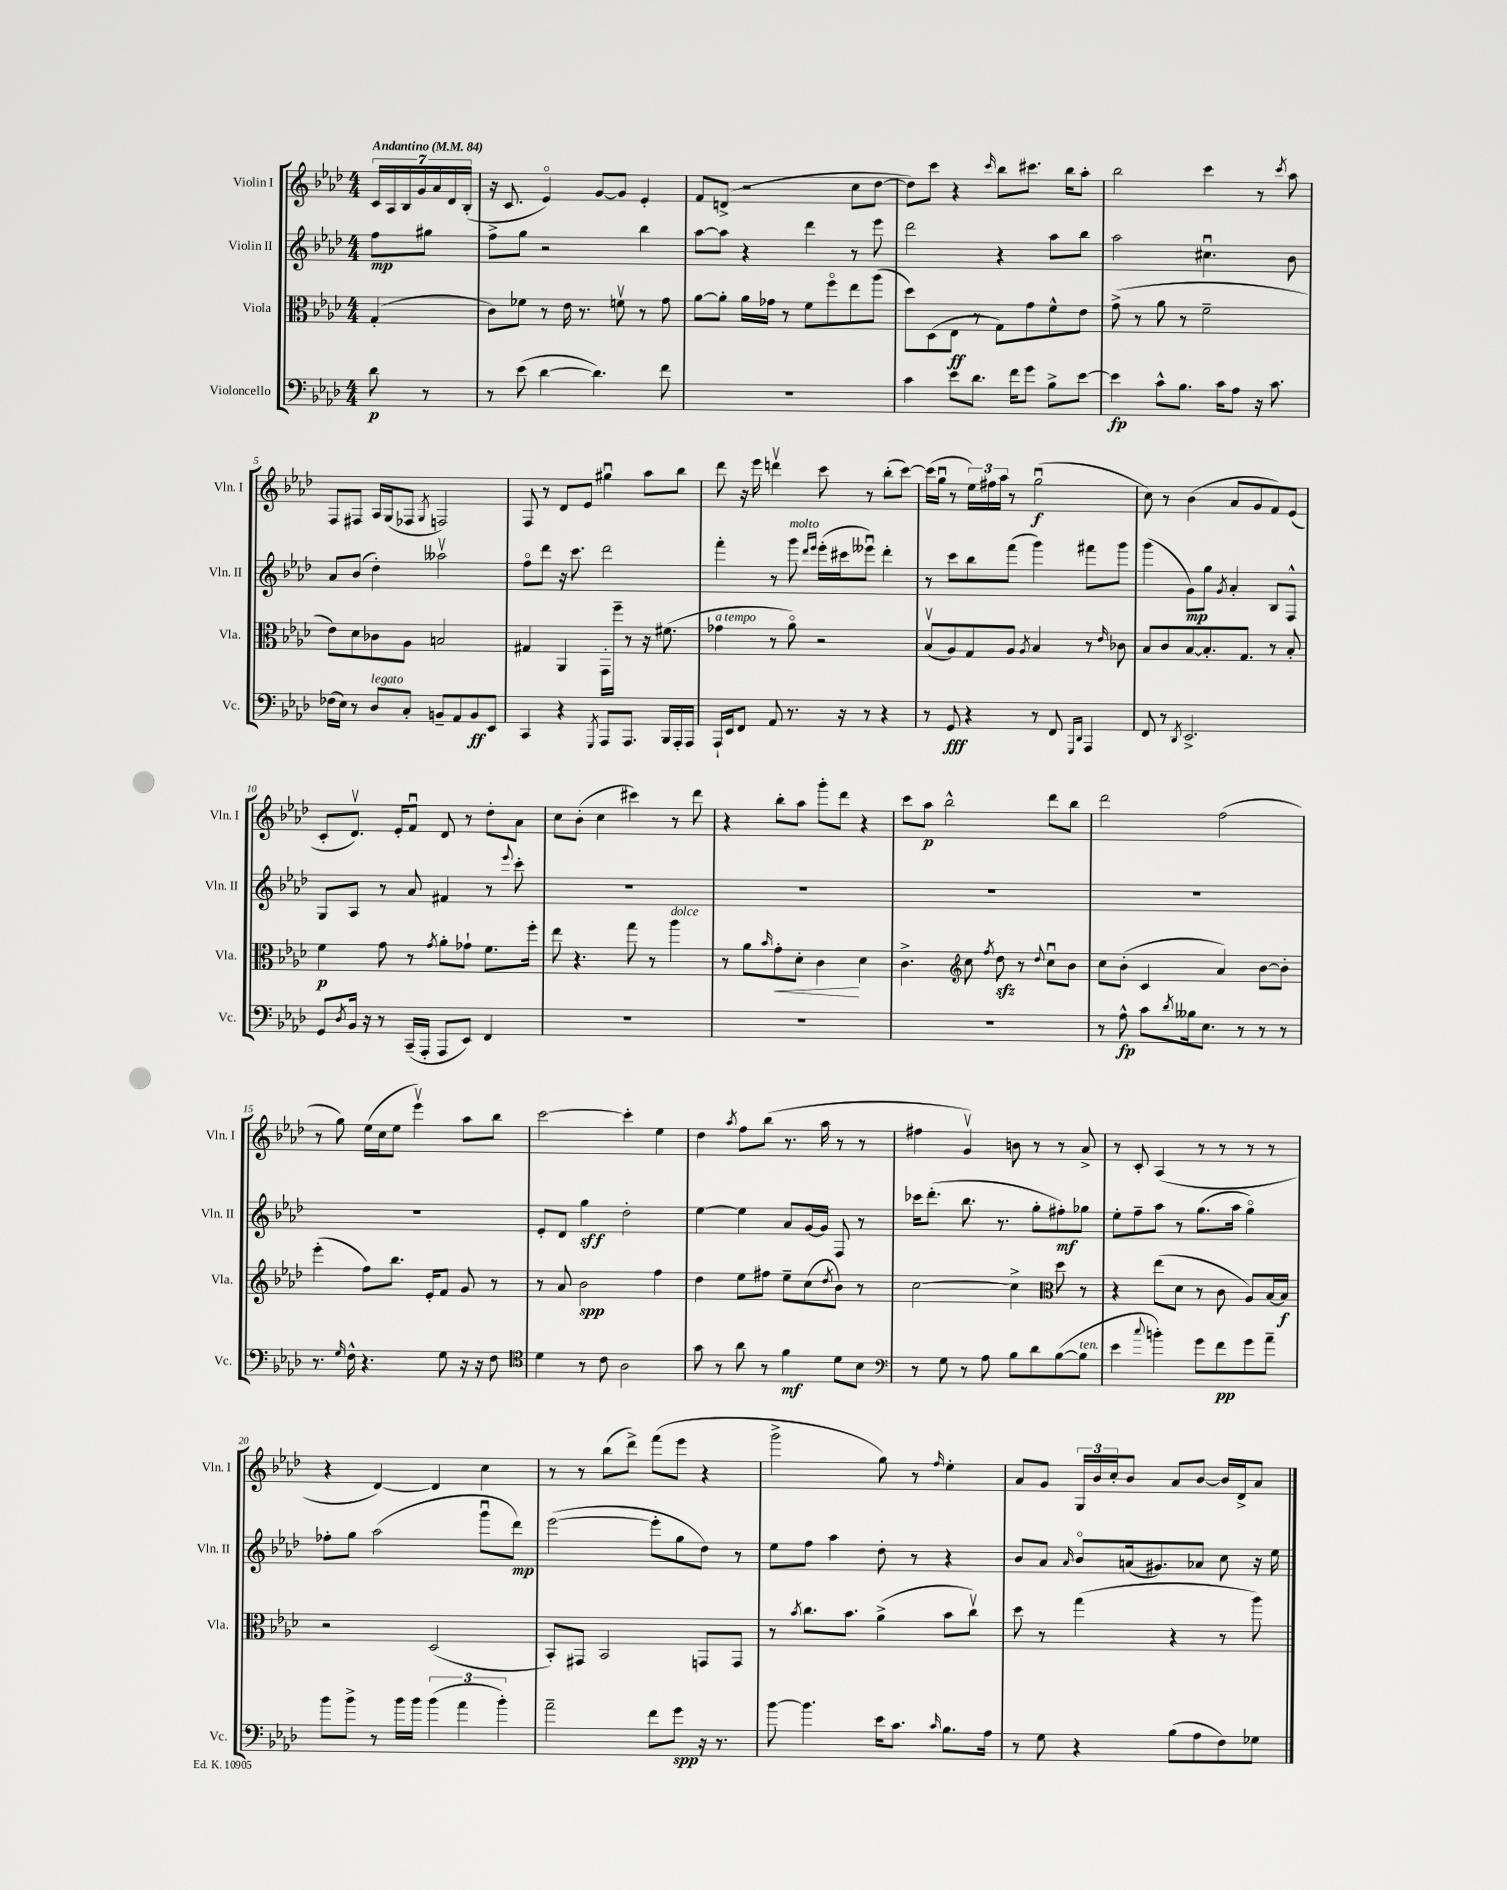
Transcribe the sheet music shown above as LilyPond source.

<<
\new StaffGroup <<
\new Staff = "s0" \with { instrumentName = "Violin I" shortInstrumentName = "Vln. I" } {
    \clef treble \key aes \major \numericTimeSignature \time 4/4 \partial 4 \tempo "Andantino" 4 = 84
    \tuplet 7/4 { c'16 aes16 bes16 g'16 aes'16 des'16 bes16-.( } |
    r16 c'8. ees'4\flageolet) g'8~ g'8 ees'4-. |
    f'8 d'8->( r2 c''8 des''8~ |
    des''8) c'''8 r4 \grace { c'''16 } bes''8 cis'''8. bes''16 aes''8-. |
    bes''2 c'''4 r8 \acciaccatura { c'''8 } aes''8 |
    f8 fis8 aes16 g16( fes8 \acciaccatura { g8 } f2) |
    f8 r8 des'8 ees'8 gis''4\downbow aes''8 bes''8 |
    des'''8 r16 ees'''16 d'''4\upbow c'''8 r8 bes''8-.( c'''8~) |
    c'''16( g''16\downbow r8 \tuplet 3/2 { ees''16) fis''16 aes''16 } r8 g''2\downbow\f( |
    c''8) r8 bes'4( aes'8 g'8 f'8) ees'8( |
    c'8-. des'8.\upbow) ees'16-. f'8\downbow des'8 r8 des''8-. aes'8 |
    c''8 bes'8-.( c''4 cis'''4) r8 des'''8 |
    r4 bes''8-. aes''8 g'''8-. des'''8 r4 |
    c'''8 aes''8\p bes''2-^ des'''8 bes''8 |
    des'''2 f''2( |
    r8 g''8) ees''16( c''16 ees''8 ees'''4\upbow) aes''8 bes''8 |
    c'''2~ c'''4-. ees''4 |
    des''4 \acciaccatura { aes''8 } f''8 bes''8( r8. aes''16 r8 r8 |
    fis''4 g'4\upbow) b'8 r8 r8 aes'8-> |
    r8 c'8-. aes4( r8 r8 r8 r8 |
    r4 des'4~) des'4 c''4 |
    r8 r8 bes''8( des'''8->) f'''8( ees'''8 r4 |
    g'''2-> g''8) r8 \grace { f''16 } ees''4-. |
    aes'8 g'8 \tuplet 3/2 { g16 bes'16 c''16-. } bes'8 aes'8 bes'8~ bes'16 des'16-> aes'8 \bar "|." |
}
\new Staff = "s1" \with { instrumentName = "Violin II" shortInstrumentName = "Vln. II" } {
    \clef treble \key aes \major \numericTimeSignature \time 4/4 \partial 4
    f''8\mp gis''8 |
    f''8-> g''8 r2 bes''4 |
    aes''8~ aes''8 r4 des'''4 r8 ees'''8 |
    des'''2 r4 aes''8 bes''8 |
    aes''2 cis''4.\downbow bes'8 |
    aes'8 bes'8( des''4-.) aeses''2\upbow |
    f''8\flageolet des'''8 r16 c'''8. des'''2 |
    f'''4-. r8 g'''8^\markup { \italic "molto" } \grace { des'''16 ees'''16 } ees'''16-.( cis'''16 eeses'''8\downbow) des'''4-. |
    r8 c'''8 bes''8 f'''8( g'''4) fis'''8 g'''8 |
    g'''4( g'8\mp) g''8 \acciaccatura { g'8 } aes'4-. bes8 f8-^ |
    g8 aes8 r8 aes'8 fis'4 r8 \appoggiatura { ees'''8 } c'''8-. |
    R1 |
    R1 |
    R1 |
    R1 |
    R1 |
    ees'8-. des'8 g''4\sff des''2-. |
    ees''4~ ees''4 aes'8 g'16~ g'16 f8 r8 |
    ces'''16 des'''8.-.( bes''8. r8. g''8-. fis''8-.\mf) ges''8 |
    ees''8-. f''8-- aes''8 r8 g''8.( aes''16 g''4\flageolet) |
    fes''8-. g''8 aes''2( g'''8\downbow des'''8\mp) |
    ees'''2~( ees'''8-. g''8 des''8) r8 |
    ees''8 f''8 aes''4 des''8-. r8 r4 |
    bes'8 aes'8 \grace { aes'16 } bes'8\flageolet a'16( gis'8.) aes'8 c''8 r16 ees''16 \bar "|." |
}
\new Staff = "s2" \with { instrumentName = "Viola" shortInstrumentName = "Vla." } {
    \clef alto \key aes \major \numericTimeSignature \time 4/4 \partial 4
    g4-.( |
    c'8) fes'8 r8 ees'16 r8. f'8\upbow r8 g'8 |
    aes'8~ aes'8-. aes'16 ges'16 r8 f'8 f''8\flageolet ees''8 aes''8( |
    des''8) des8( ees8\ff r8 g8) g'8 f'8-^ ees'8 |
    g'8->( r8 aes'8 r8 f'2-- |
    ees'8) des'8 ces'8 aes8 b2 |
    gis4 aes,4 g,16-. f''16-- r8 r16 fis'8.( |
    ges'4^\markup { \italic "a tempo" } r8 aes'8\flageolet) r2 |
    bes8\upbow( aes8) g8 aes8 \acciaccatura { aes8 } bes4 r8 \grace { ees'16 } ces'8 |
    bes8 c'8 bes8~ bes8.-. g8. r8 bes8-. |
    f'4\p g'8 r8 \acciaccatura { g'8 } aes'8-. ges'8-! f'8. f''16-. |
    ees''8 r4. g''8 r8 aes''4^\markup { \italic "dolce" } |
    r8 aes'8 \grace { bes'16 } g'8-.\< des'8-. c'4\! des'4 |
    c'4.-> \clef treble c''8 \acciaccatura { f''8 } des''8\sfz r8 \appoggiatura { des''8 } c''8\downbow bes'8 |
    c''8 bes'8-.( c'4 aes'4) bes'8~ bes'8-. |
    ees'''4-.( f''8) bes''8. ees'16-. f'8 g'8 r8 |
    r8 aes'8 bes'2\spp f''4 |
    des''4 ees''8 fis''8 ees''8-- c''8( \acciaccatura { des''8 } bes'8) r8 |
    c''2~ c''4-> \clef alto des''8 r8 |
    r4 ees''8( des'8 r8 c'8 aes8) bes16~ bes16\f |
    r2 des2( |
    bes,8-.) gis,8 bes,2 g,8 g,8 |
    r8 \acciaccatura { bes'8 } c''8. bes'8. aes'4->( bes'8 c''8\upbow) |
    des''8 r8 g''4( r4 r8 aes''8) \bar "|." |
}
\new Staff = "s3" \with { instrumentName = "Violoncello" shortInstrumentName = "Vc." } {
    \clef bass \key aes \major \numericTimeSignature \time 4/4 \partial 4
    des'8\p r8 |
    r8 ees'8( des'4~ des'4.) f'8 |
    R1 |
    c'4 ees'8 des'8. f'16 g'8 bes8-> ees'8~ |
    ees'4\fp c'8-^ bes8. c'16 aes8 r16 c'8. |
    fes16( ees16) r8 des8^\markup { \italic "legato" } c8-. b,8-- aes,8 b,8\ff ees,8 |
    c,4 r4 \acciaccatura { g,,8 } aes,,8 aes,,8. bes,,16 aes,,16-. aes,,16 |
    aes,,16-! ees,16 f,8 aes,8 r8. r16 r8 r4 |
    r8 g,8\fff r4 r8 f,8 \grace { g,,16 des,16 } aes,,4 |
    f,8 r8 \acciaccatura { des,8 } ees,2.-> |
    g,8 \acciaccatura { des8 } bes,16 r16 r8 c,16--( aes,,16-. aes,,8 ees,8) f,4 |
    R1 |
    R1 |
    R1 |
    r8 aes8-^\fp c'8 \acciaccatura { des'8 } beses16 ees8. r8 r8 r8 |
    r8. \grace { g16 } f16-^ r4. g8 r16 r16 f8 |
    \clef tenor des'4 r8 c'8 aes2 |
    g'8 r8 aes'8 r8 f'4\mf des'8 bes8 |
    \clef bass r8 g8 r8 aes8 bes8 des'8 bes8~( bes8^\markup { \italic "ten." } |
    ees'4 \appoggiatura { c''8 } b'4-.) g'8 f'8\pp g'8 aes'8-- |
    bes'8 bes'8-> r8 bes'16 bes'16 \tuplet 3/2 { bes'4( aes'4 bes'4-.) } |
    aes'2-- f'8 g'8\spp r16 r8. |
    bes'8~ bes'4. ees'16 c'8. \grace { c'16 } bes8. aes16 |
    r8 g8 r4 bes8( aes8 f8) ges8 \bar "|." |
}
>>
>>
